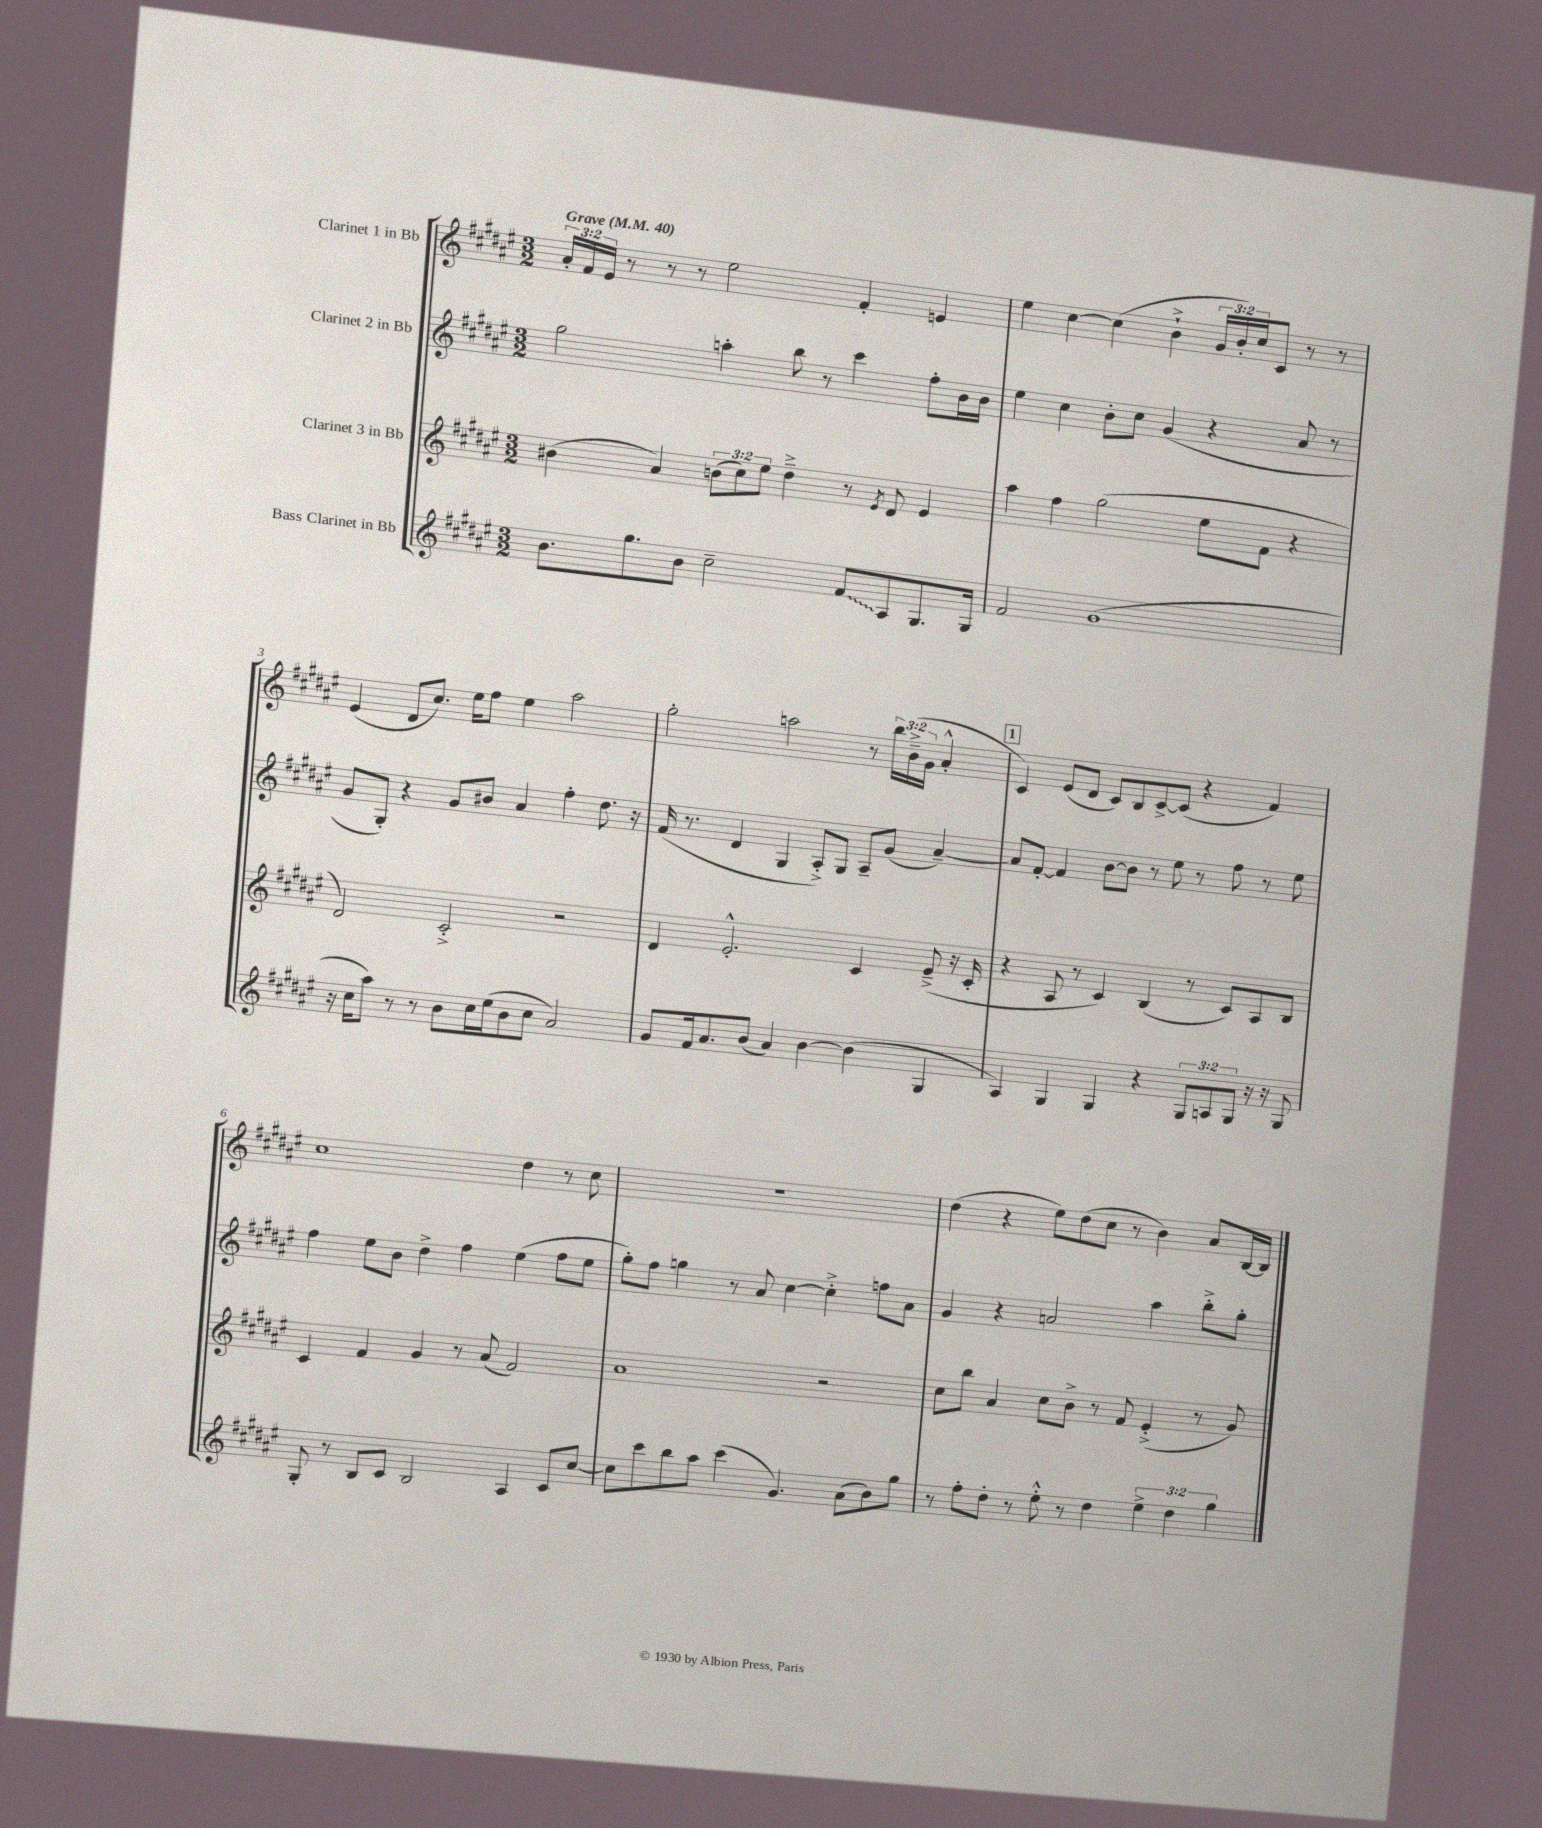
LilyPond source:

<<
\new StaffGroup <<
\new Staff = "s0" \with { instrumentName = "Clarinet 1 in Bb" } {
    \clef treble \key fis \major \numericTimeSignature \time 3/2 \override Staff.TupletNumber.text = #tuplet-number::calc-fraction-text \tempo "Grave" 4 = 40
    \tuplet 3/2 { ais'16-. fis'16 eis'16 } r8 r8 r8 eis''2 fis'4-. e'4 |
    eis''4 cis''4~ cis''4( b'4-!-> \tuplet 3/2 { gis'16 b'16-.) cis''16 } cis'8 r8 r8 |
    eis'4( dis'8 cis''8.) eis''16 fis''8 eis''4 ais''2 |
    gis''2-. a''2 r8 \tuplet 3/2 { b''16 b'16--->( gis'16 } ais'4-.-^ |
    \mark \markup { \box "1" } cis'4) eis'8( dis'8 cis'8) b8 cis'8~-> cis'8( r4 fis'4) |
    cis''1 dis''4 r8 cis''8 |
    R1. |
    dis''4( r4 eis''8) dis''8( cis''8 r8 b'4) ais'8 b16~ b16 \bar "|." |
}
\new Staff = "s1" \with { instrumentName = "Clarinet 2 in Bb" } {
    \clef treble \key fis \major \numericTimeSignature \time 3/2
    gis''2 a''4-. b''8 r8 cis'''4 fis''8-. b'16 b'16 |
    eis''4 cis''4 b'8-. cis''8 gis'4( r4 ais'8 r8 |
    gis'8 gis8-.) r4 gis'8 bis'8 ais'4 fis''4-. dis''8. r16 |
    fis'16( r8. dis'4 gis4 ais8-.->) gis8 ais8-- gis'8( ais'4~--) |
    \mark \markup { \box "1" } ais'8 fis'8~-. fis'4 b'8~ b'8 r8 eis''8 r8 fis''8 r8 eis''8 |
    fis''4 eis''8 b'8 dis''4-> fis''4 eis''4( fis''8 eis''8 |
    gis''8-.) fis''8 g''4 r8 ais'8 cis''4~ cis''4-.-> f''8 ais'8 |
    gis'4 r4 a'2 ais''4 b''8-.-> gis''8-. \bar "|." |
}
\new Staff = "s2" \with { instrumentName = "Clarinet 3 in Bb" } {
    \clef treble \key fis \major \numericTimeSignature \time 3/2 \override Staff.TupletNumber.text = #tuplet-number::calc-fraction-text
    bis'4( ais'4) \tuplet 3/2 { b'8( cis''8) eis''8 } dis''4---> r8 \acciaccatura { eis'8 } dis'8 eis'4 |
    ais''4 fis''4 gis''2( eis''8 fis'8 r4 |
    dis'2) cis'2-.-> r2 |
    dis'4 eis'2.-.-^ cis'4 eis'8--->( r16 cis'16-. |
    \mark \markup { \box "1" } r4 ais8 r8 cis'4) b4( r8 cis'8) ais8 b8 |
    cis'4 fis'4 gis'4 r8 ais'8( fis'2) |
    ais'1 r2 |
    cis''8 b''8 ais'4 cis''8 b'8-> r8 fis'8 eis'4-.->( r8 gis'8) \bar "|." |
}
\new Staff = "s3" \with { instrumentName = "Bass Clarinet in Bb" } {
    \clef treble \key fis \major \numericTimeSignature \time 3/2 \override Staff.TupletNumber.text = #tuplet-number::calc-fraction-text
    b'8. gis''8. b'8 cis''2-- \once \override Glissando.style = #'zigzag fis'8\glissando ais8 gis8. gis16 |
    fis'2 gis'1( |
    r16 cis''16 ais''8) r8 r8 b'8 cis''16 eis''16( b'8 cis''8 ais'2) |
    gis'8 fis'16 ais'8. b'8( ais'4) b'4~ b'4( gis4 |
    \mark \markup { \box "1" } ais4) gis4 gis4 r4 \tuplet 3/2 { gis8 a8 gis8 } r16 r16 gis8 |
    gis8-. r8 b8 cis'8 b2 ais4 cis'8 cis''8~ |
    cis''8 cis'''8 b''8 ais''8 cis'''4( gis'4.) ais'8( b'8) gis''8 |
    r8 fis''8-. dis''8-. r8 eis''8-.-^ r8 dis''4 \tuplet 3/2 { eis''4-> dis''4 gis''4 } \bar "|." |
}
>>
>>
